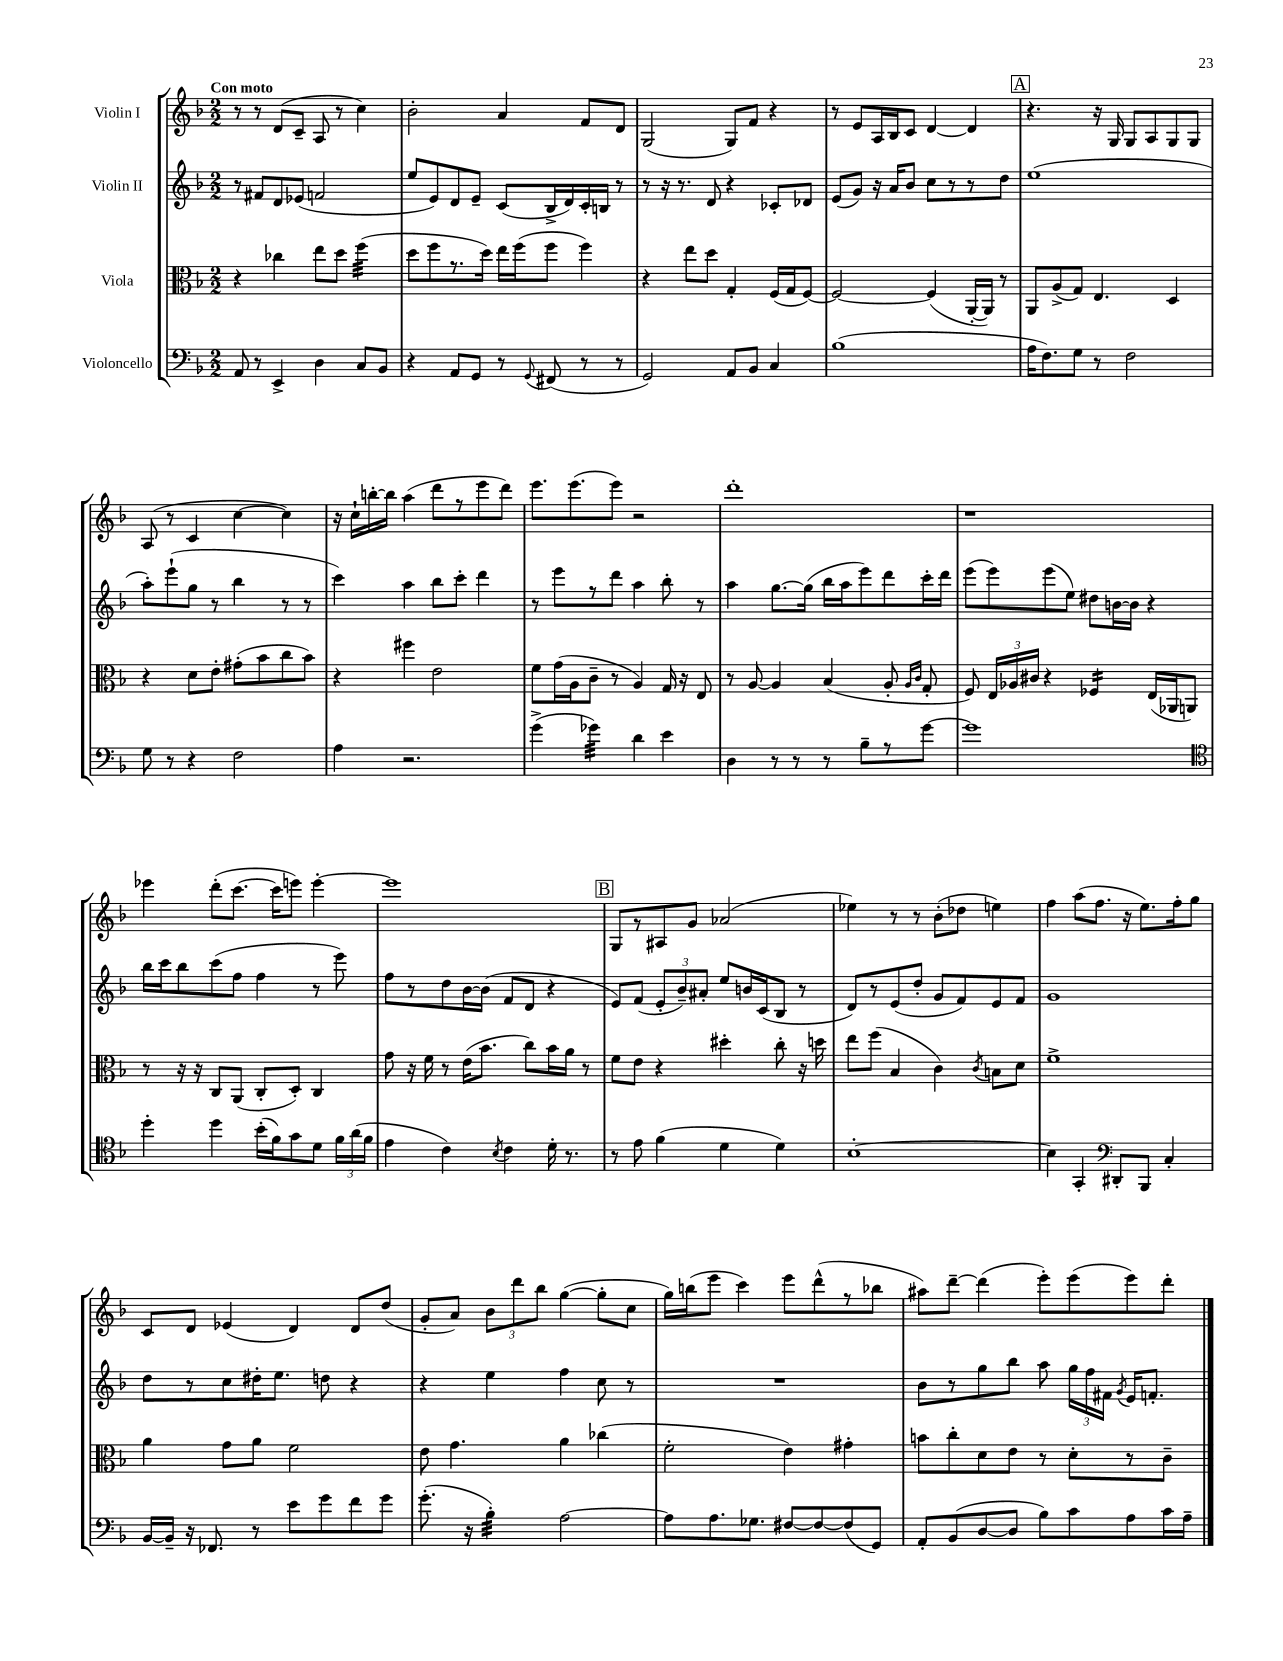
<<
\new StaffGroup <<
\new Staff = "s0" \with { instrumentName = "Violin I" } {
    \clef treble \key f \major \numericTimeSignature \time 2/2 \tempo "Con moto"
    \autoBeamOff r8 r8 d'8[( c'8]-- a8 r8 c''4) |
    bes'2-. a'4 f'8[ d'8] |
    g2( g8[) f'8] r4 |
    r8 e'8[ a16 bes16 c'8] d'4~ d'4 |
    \mark \markup { \box "A" } r4. r16 g16 g8[ a8 g8 g8] |
    a8( r8 c'4 c''4~ c''4) |
    r16 c''16[-! b''16~-. b''16] a''4( d'''8[ r8 e'''8 d'''8]) |
    e'''8.[ e'''8.( e'''8]) r2 |
    d'''1-. |
    r1 |
    ees'''4 d'''8[-.( c'''8.]~ c'''16[ e'''8]) e'''4~-. |
    e'''1 |
    \mark \markup { \box "B" } g8[ r8 ais8 g'8] aes'2( |
    ees''4) r8 r8 bes'8[-.( des''8] e''4) |
    f''4 a''8[( f''8.] r16 e''8.[) f''16-. g''8] |
    c'8[ d'8] ees'4( d'4) d'8[ d''8]( |
    g'8[-. a'8]) \tuplet 3/2 { bes'8[ d'''8 bes''8] } g''4~( g''8[-. c''8] |
    g''16[) b''16( e'''8] c'''4) e'''8[ d'''8-^( r8 bes''8] |
    ais''8[) d'''8]~-- d'''4( e'''8[-.) e'''8( e'''8) d'''8]-. \bar "|." |
}
\new Staff = "s1" \with { instrumentName = "Violin II" } {
    \clef treble \key f \major \numericTimeSignature \time 2/2
    \autoBeamOff r8 fis'8[ d'8 ees'8]( f'2 |
    e''8[ e'8) d'8 e'8]-- c'8[( bes16-> d'16) c'16-. b16] r8 |
    r8 r16 r8. d'8 r4 ces'8[-. des'8] |
    e'8[( g'8]) r16 a'16[ bes'8] c''8[ r8 r8 d''8] |
    \mark \markup { \box "A" } e''1( |
    a''8[-.) e'''8-!( g''8] r8 bes''4 r8 r8 |
    c'''4) a''4 bes''8[ c'''8]-. d'''4 |
    r8 e'''8[ r8 d'''8] a''4 bes''8-. r8 |
    a''4 g''8.[~ g''16]( bes''16[ a''16 e'''8) d'''8 c'''16-. d'''16] |
    e'''8[( e'''8) e'''8( e''8]) dis''8[ b'16~ b'16] r4 |
    bes''16[ c'''16 bes''8 c'''8( f''8] f''4 r8 e'''8) |
    f''8[ r8 d''8 bes'16~ bes'16]( f'8[ d'8] r4 |
    \mark \markup { \box "B" } e'8[) f'8]( \tuplet 3/2 { e'8[-. bes'8--) ais'8]-. } e''8[ b'16 c'16( bes8] r8 |
    d'8[) r8 e'8( d''8]-. g'8[ f'8) e'8 f'8] |
    g'1 |
    d''8[ r8 c''8 dis''16-. e''8.] d''8 r4 |
    r4 e''4 f''4 c''8 r8 |
    R1 |
    bes'8[ r8 g''8 bes''8] a''8 \tuplet 3/2 { g''16[ f''16 fis'16] } \acciaccatura { g'8 } e'16[ f'8.]-. \bar "|." |
}
\new Staff = "s2" \with { instrumentName = "Viola" } {
    \clef alto \key f \major \numericTimeSignature \time 2/2
    \autoBeamOff r4 ces''4 e''8[ d''8] f''4:32( |
    d''8[ f''8 r8. d''16]) e''16[ f''16( f''8] f''4) |
    r4 e''8[ d''8] g4-. f16[( g16 f8]~) |
    f2~ f4( a,16[~-. a,16]) r8 |
    \mark \markup { \box "A" } a,8[ a8->( g8]) e4. d4 |
    r4 d'8[ e'8]-. gis'8[-.( bes'8 c''8 bes'8]) |
    r4 fis''4 e'2 |
    f'8[ g'16( a16 c'8]-- r8 a4) g16 r16 e8 |
    r8 a8~ a4 bes4( a8-. \grace { a16[ c'16] } g8-. |
    f8) \tuplet 3/2 { e16[ aes16 cis'16] } r4 fes4:16 e16[( aes,16 a,8]) |
    r8 r16 r16 c8[ a,8]( c8[-. d8]-.) c4 |
    g'8 r16 f'16 r8 e'16[( bes'8.] c''8[) bes'16 a'16] r8 |
    \mark \markup { \box "B" } f'8[ e'8] r4 dis''4-. c''8-. r16 d''16 |
    e''8[ f''8]( bes4 c'4) \acciaccatura { c'8 } b8[ d'8] |
    f'1-> |
    a'4 g'8[ a'8] f'2 |
    e'8 g'4. a'4 ces''4( |
    f'2-. e'4) gis'4-. |
    b'8[ c''8-. d'8 e'8] r8 d'8[-. r8 c'8]-- \bar "|." |
}
\new Staff = "s3" \with { instrumentName = "Violoncello" } {
    \clef bass \key f \major \numericTimeSignature \time 2/2
    \autoBeamOff a,8 r8 e,4-> d4 c8[ bes,8] |
    r4 a,8[ g,8] r8 \appoggiatura { g,8 } fis,8( r8 r8 |
    g,2) a,8[ bes,8] c4 |
    bes1( |
    \mark \markup { \box "A" } a16[ f8.) g8] r8 f2 |
    g8 r8 r4 f2 |
    a4 r2. |
    g'4->( ges'4:32) d'4 e'4 |
    d4 r8 r8 r8 bes8[-- r8 g'8]~ |
    g'1 |
    \clef tenor d''4-. d''4 bes'16[-.( f'16) g'8 d'8] \tuplet 3/2 { f'16[ a'16( f'16] } |
    e'4 c'4) \acciaccatura { bes8 } c'4 d'16-. r8. |
    \mark \markup { \box "B" } r8 e'8 f'4( d'4 d'4) |
    bes1~-. |
    bes4 g,4-. \clef bass dis,8[-. bes,,8] c4-. |
    bes,16[~ bes,16]-- r16 fes,8. r8 e'8[ g'8 f'8 g'8] |
    g'8.-.( r16 bes4:32-.) a2~ |
    a8[ a8. ges8.] fis8[~ fis8~ fis8( g,8]) |
    a,8[-. bes,8( d8~ d8] bes8[) c'8 a8 c'16 a16]-- \bar "|." |
}
>>
>>
\layout { \context { \Score \remove "Bar_number_engraver" } }
